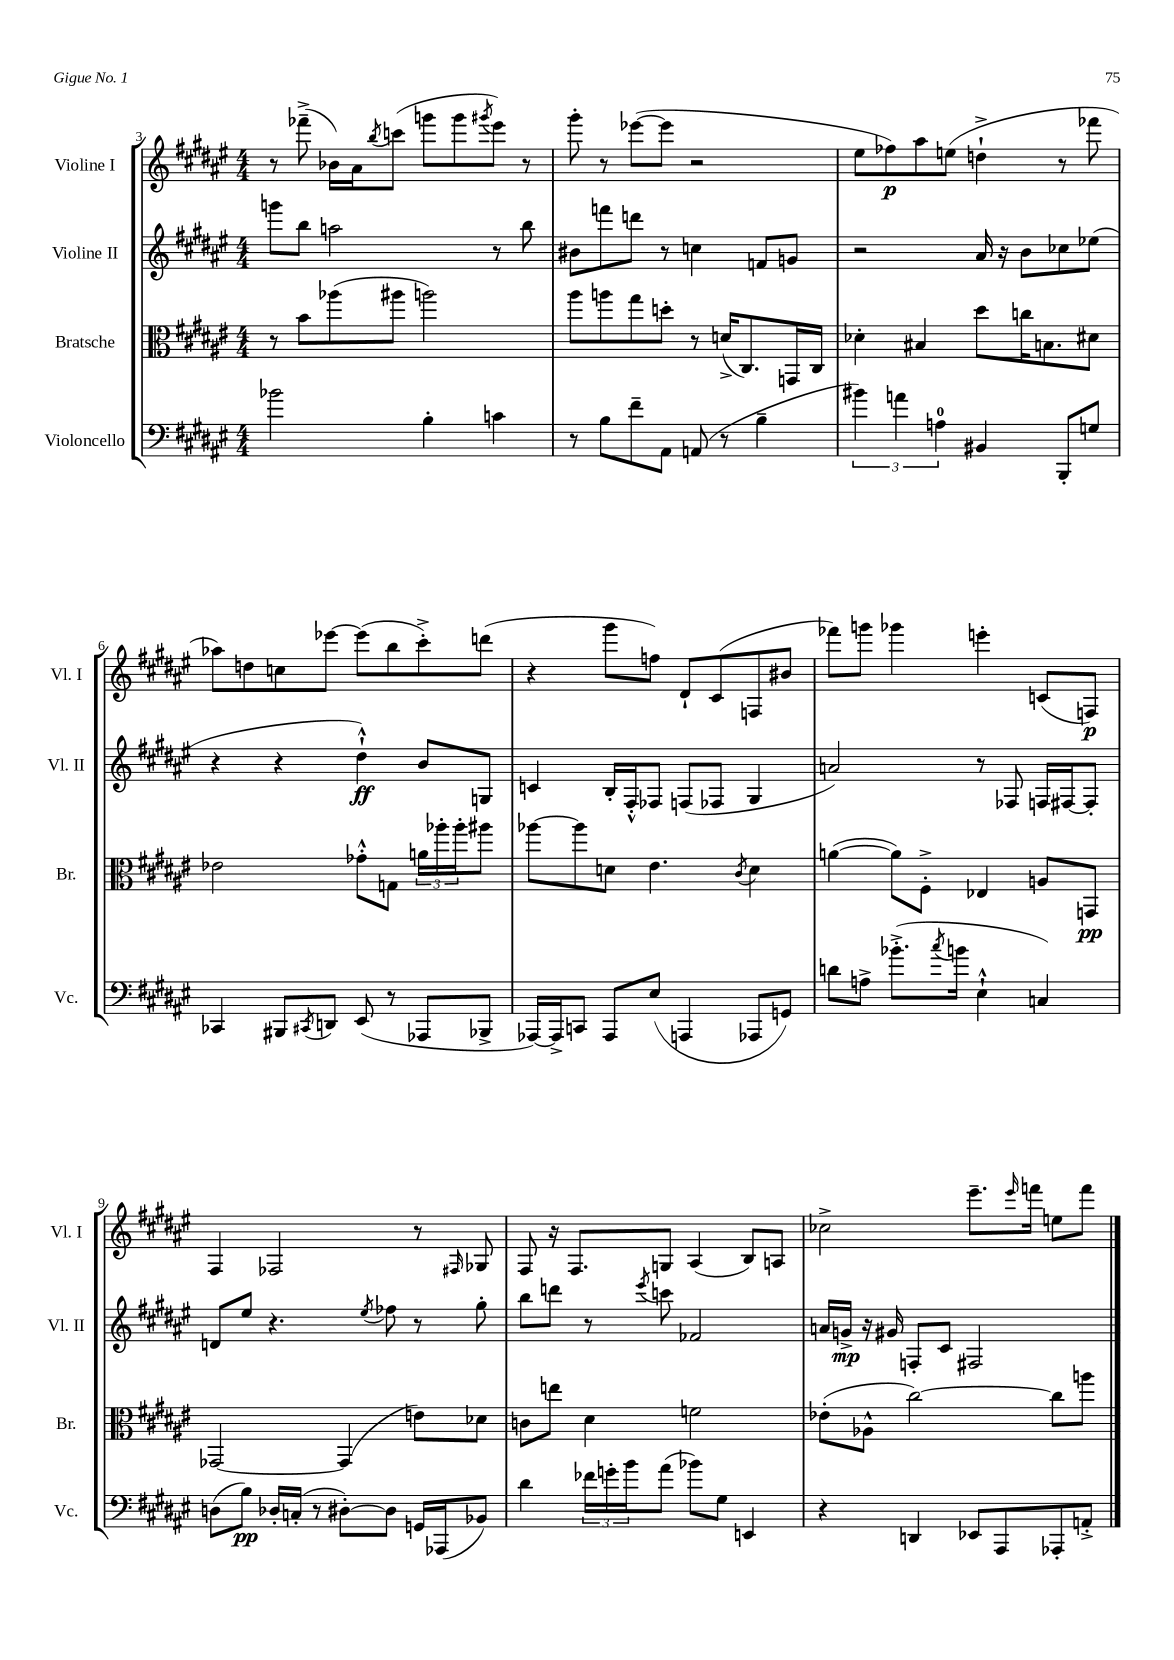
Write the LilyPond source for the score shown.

<<
\new StaffGroup <<
\new Staff = "s0" \with { instrumentName = "Violine I" shortInstrumentName = "Vl. I" } {
    \clef treble \key fis \major \numericTimeSignature \time 4/4
    r8 fes'''8--->( bes'16) ais'16 \acciaccatura { b''8 } c'''8( g'''8 g'''8 \acciaccatura { gis'''8 } eis'''8) r8 |
    gis'''8-. r8 ees'''8~( ees'''8 r2 |
    eis''8 fes''8\p) ais''8 e''8( d''4-!-> r8 fes'''8 |
    aes''8) d''8 c''8 ees'''8~ ees'''8( b''8 cis'''8-.->) d'''8( |
    r4 gis'''8 f''8) dis'8-! cis'8( f8 bis'8 |
    fes'''8) g'''8 ges'''4 e'''4-. c'8( f8\p) |
    fis4 fes2 r8 \grace { fis16 } ges8 |
    fis8 r16 fis8. g8 ais4( b8) a8 |
    ces''2-> eis'''8.-- \grace { eis'''16 } f'''16 e''8 f'''8 \bar "|." |
}
\new Staff = "s1" \with { instrumentName = "Violine II" shortInstrumentName = "Vl. II" } {
    \clef treble \key fis \major \numericTimeSignature \time 4/4
    g'''8 b''8 a''2 r8 b''8 |
    bis'8 f'''8 d'''8 r8 c''4 f'8 g'8 |
    r2 ais'16 r16 b'8 ces''8 ees''8( |
    r4 r4 dis''4-!-^\ff) b'8 g8 |
    c'4 b16-. fis16-.-^ fes8 f8( fes8 gis4 |
    a'2) r8 fes8 f16 fis16~ fis8-. |
    d'8 eis''8 r4. \acciaccatura { eis''8 } fes''8 r8 gis''8-. |
    b''8 d'''8 r8 \acciaccatura { eis'''8 } c'''8 fes'2 |
    a'16 g'16->\mp r16 gis'16 f8-. cis'8 fis2 \bar "|." |
}
\new Staff = "s2" \with { instrumentName = "Bratsche" shortInstrumentName = "Br." } {
    \clef alto \key fis \major \numericTimeSignature \time 4/4
    r8 b'8 aes''8( ais''8 a''2) |
    ais''8 a''8 gis''8 d''8-. r8 d'16->( cis8.) g,16 cis16 |
    des'4-. bis4 dis''8 c''16 b8. dis'8 |
    ees'2 ges'8-.-^ g8 \tuplet 3/2 { a'16 aes''16-. aes''16-. } ais''8 |
    aes''8~ aes''8 d'8 eis'4. \acciaccatura { cis'8 } d'4 |
    a'4~( a'8) fis8-.-> ees4 a8 g,8\pp |
    ges,2~ ges,4( e'8) des'8 |
    c'8 e''8 dis'4 f'2 |
    ees'8-.( aes8-^ cis''2~) cis''8 a''8 \bar "|." |
}
\new Staff = "s3" \with { instrumentName = "Violoncello" shortInstrumentName = "Vc." } {
    \clef bass \key fis \major \numericTimeSignature \time 4/4
    bes'2 b4-. c'4 |
    r8 b8 fis'8-- ais,8 a,8( r8 b4-- |
    \tuplet 3/2 { bis'4) a'4 a4-0 } bis,4 b,,8-. g8 |
    ces,4 bis,,8 \acciaccatura { cis,8 } d,8 eis,8( r8 aes,,8 bes,,8-> |
    aes,,16~) aes,,16-> c,8 aes,,8 eis8( a,,4 aes,,8 g,8) |
    d'8 a8-> bes'8.-.->( \acciaccatura { cis''8 } b'16 eis4-!-^ c4) |
    d8( b8\pp) des16-. c16-.( r8 dis8~-.) dis8 g,16 aes,,16( bes,8) |
    dis'4 \tuplet 3/2 { fes'16 g'16-. b'16 } ais'8( bes'8) gis8 e,4 |
    r4 d,4 ees,8 ais,,8 aes,,8-. a,8-.-> \bar "|." |
}
>>
>>
\layout { \context { \Score currentBarNumber = #3 } }
